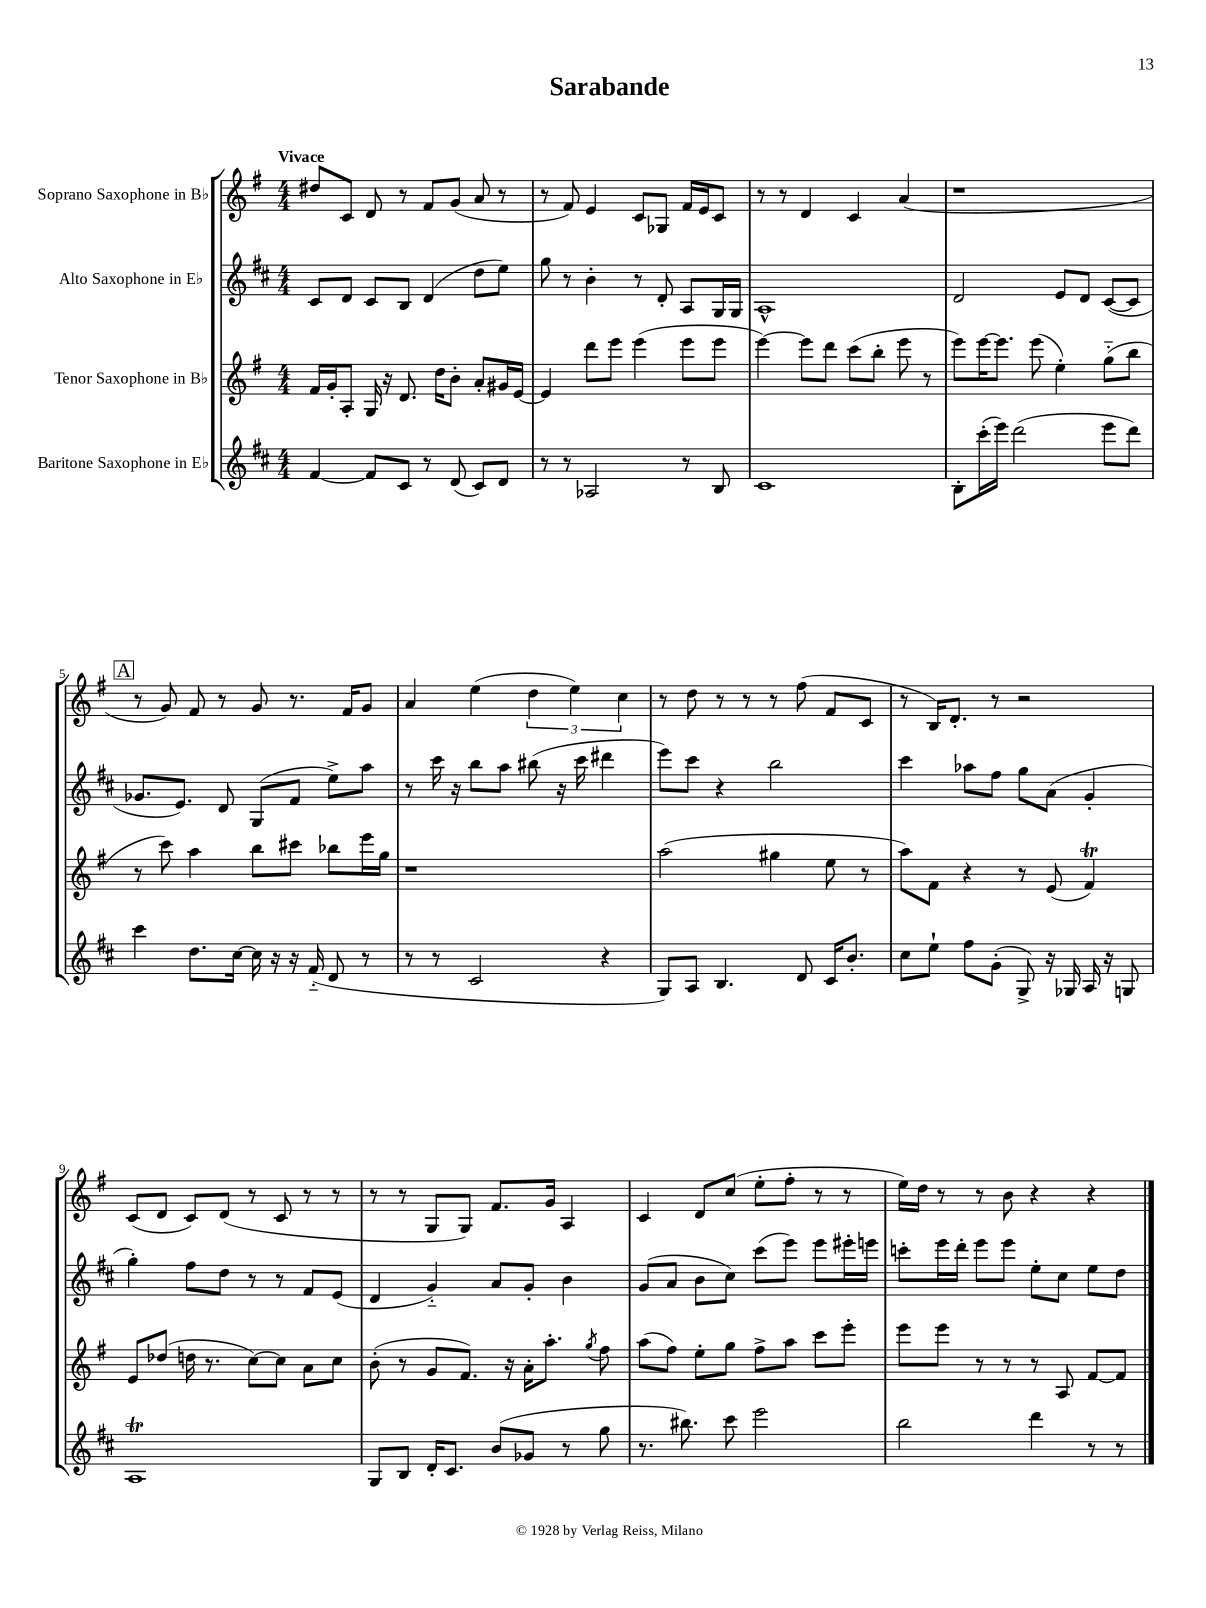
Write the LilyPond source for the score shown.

\header { title = "Sarabande" }
<<
\new StaffGroup <<
\new Staff = "s0" \with { instrumentName = "Soprano Saxophone in Bb" } {
    \clef treble \key g \major \numericTimeSignature \time 4/4 \tempo "Vivace"
    \autoBeamOff dis''8[ c'8] d'8 r8 fis'8[ g'8]( a'8 r8 |
    r8 fis'8) e'4 c'8[ ges8] fis'16[ e'16 c'8] |
    r8 r8 d'4 c'4 a'4( |
    r1 |
    \mark \markup { \box "A" } r8 g'8) fis'8 r8 g'8 r8. fis'16[ g'8] |
    a'4 e''4( \tuplet 3/2 { d''4 e''4) c''4 } |
    r8 d''8 r8 r8 r8 fis''8( fis'8[ c'8] |
    r8 b16[) d'8.]-. r8 r2 |
    c'8[( d'8] c'8[) d'8]( r8 c'8 r8 r8 |
    r8 r8 g8[ g8]) fis'8.[ g'16] a4 |
    c'4 d'8[ c''8]( e''8[-. fis''8]-. r8 r8 |
    e''16[) d''16] r8 r8 b'8 r4 r4 \bar "|." |
}
\new Staff = "s1" \with { instrumentName = "Alto Saxophone in Eb" } {
    \clef treble \key d \major \numericTimeSignature \time 4/4
    \autoBeamOff cis'8[ d'8] cis'8[ b8] d'4( d''8[ e''8]) |
    g''8 r8 b'4-. r8 d'8-. a8[ g16 g16] |
    a1-^ |
    d'2 e'8[ d'8] cis'8[~( cis'8] |
    \mark \markup { \box "A" } ges'8.[ e'8.]) d'8 g8[( fis'8] e''8[->) a''8] |
    r8 cis'''16 r16 b''8[ a''8] bis''8( r16 cis'''16 dis'''4 |
    e'''8[) cis'''8] r4 b''2 |
    cis'''4 aes''8[ fis''8] g''8[ a'8]( g'4-. |
    g''4-.) fis''8[ d''8] r8 r8 fis'8[ e'8]( |
    d'4 g'4-_) a'8[ g'8]-. b'4 |
    g'8[( a'8] b'8[ cis''8]) cis'''8[( e'''8]) e'''8[ eis'''16-. e'''16] |
    c'''8[-. e'''16 d'''16]-. e'''8[ e'''8] e''8[-. cis''8] e''8[ d''8] \bar "|." |
}
\new Staff = "s2" \with { instrumentName = "Tenor Saxophone in Bb" } {
    \clef treble \key g \major \numericTimeSignature \time 4/4
    \autoBeamOff fis'16[ g'16-. a8]-. g16 r16 d'8. d''16[ b'8]-. a'8[-. gis'16 e'16]~ |
    e'4 d'''8[ e'''8] e'''4( e'''8[ e'''8] |
    e'''4~) e'''8[ d'''8] c'''8[( b''8]-. e'''8 r8 |
    e'''8[) e'''16~ e'''8.] e'''8( e''4-.) g''8[-_( b''8] |
    \mark \markup { \box "A" } r8 c'''8) a''4 b''8[ cis'''8] bes''8[ e'''16 g''16] |
    r1 |
    a''2( gis''4 e''8 r8 |
    a''8[) fis'8] r4 r8 e'8( fis'4\trill) |
    e'8[ des''8]( d''16 r8. c''8[~) c''8] a'8[ c''8] |
    b'8-.( r8 g'8[ fis'8.]) r16 a'16[-. a''8.]-. \acciaccatura { g''8 } fis''8 |
    a''8[( fis''8]) e''8[-. g''8] fis''8[-> a''8] c'''8[ e'''8]-. |
    e'''8[ e'''8] r8 r8 r8 a8 fis'8[~ fis'8] \bar "|." |
}
\new Staff = "s3" \with { instrumentName = "Baritone Saxophone in Eb" } {
    \clef treble \key d \major \numericTimeSignature \time 4/4
    \autoBeamOff fis'4~ fis'8[ cis'8] r8 d'8( cis'8[) d'8] |
    r8 r8 aes2 r8 b8 |
    cis'1 |
    b8[-. cis'''16-.( e'''16]) d'''2( e'''8[ d'''8]) |
    \mark \markup { \box "A" } cis'''4 d''8.[ cis''16]~ cis''16 r16 r16 fis'16-_( d'8 r8 |
    r8 r8 cis'2 r4 |
    g8[) a8] b4. d'8 cis'16[ b'8.]-. |
    cis''8[ e''8]-! fis''8[ g'8]-.( g8->) r16 ges16 a16 r16 g8 |
    a1\trill |
    g8[ b8] d'16[-. cis'8.] b'8[( ges'8] r8 g''8 |
    r8. bis''8.) cis'''8 e'''2 |
    b''2 d'''4 r8 r8 \bar "|." |
}
>>
>>
